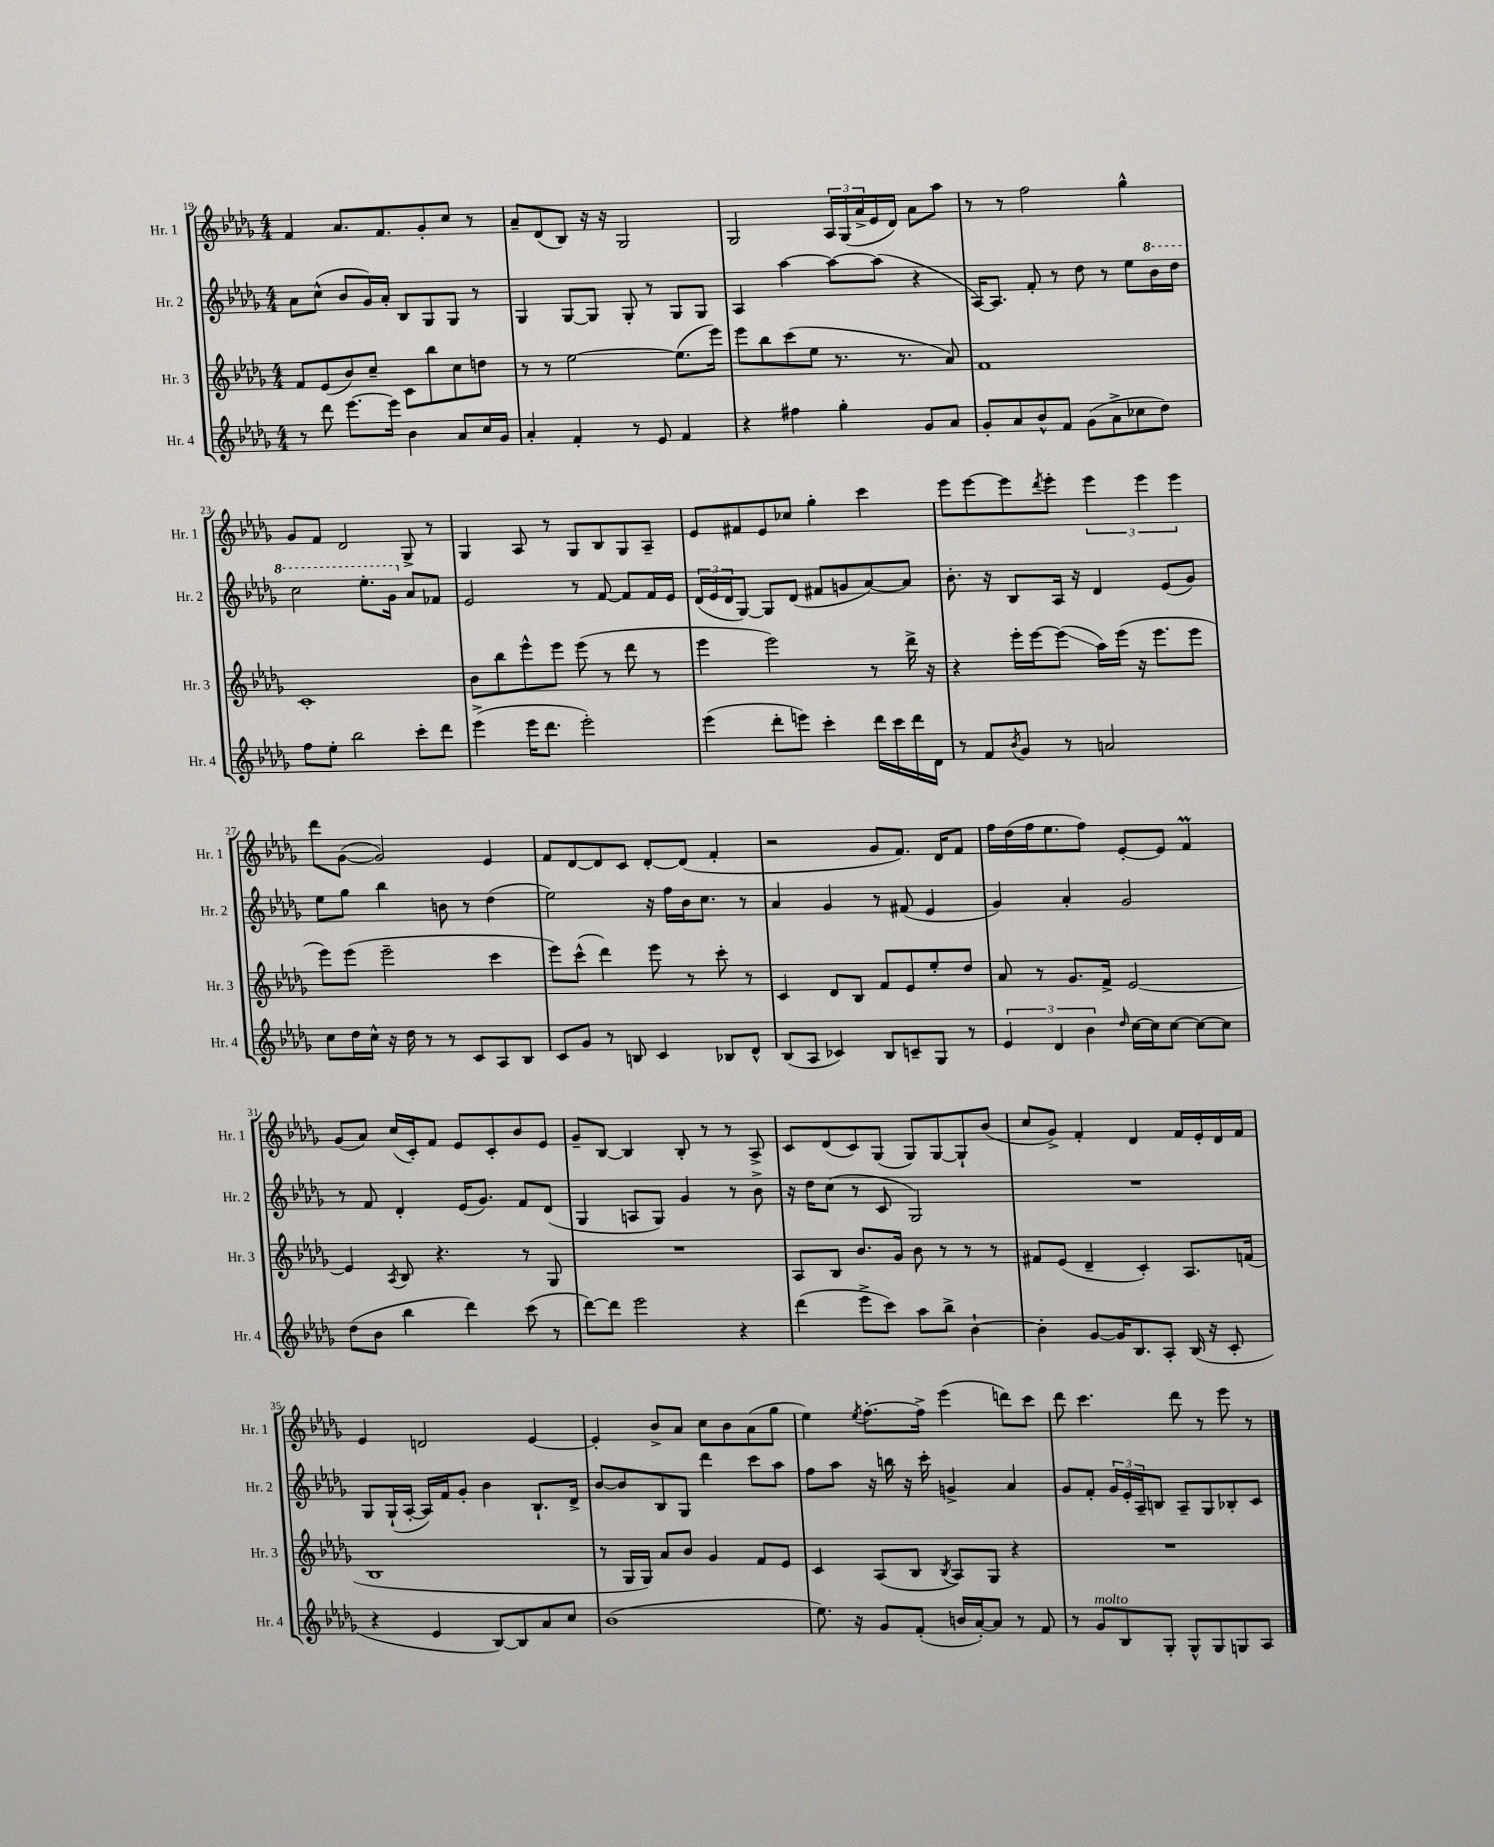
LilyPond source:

<<
\new StaffGroup <<
\new Staff = "s0" \with { instrumentName = "Hr. 1" shortInstrumentName = "Hr. 1" } {
    \clef treble \key des \major \numericTimeSignature \time 4/4
    f'4 aes'8. f'8. ges'8-. c''8 r8 |
    aes'8-- des'8( bes8) r16 r16 ges2 |
    ges2 \tuplet 3/2 { aes16 ges16( aes'16-> } ees'16 des'16) aes'8 aes''8 |
    r8 r8 f''2 ges''4-^ |
    ges'8 f'8 des'2 ges8-> r8 |
    ges4 aes8 r8 ges8 bes8 ges8 aes8-- |
    ees'8 fis'8 ees'8 ces''8 ges''4-. c'''4 |
    ees'''8 ees'''8~ ees'''8 \acciaccatura { des'''8 } ees'''8-. \tuplet 3/2 { ees'''4 ees'''4 ees'''4 } |
    des'''8 ges'8~( ges'2) ees'4 |
    f'8 des'8~ des'8 c'8 des'8~-. des'8( f'4-. |
    r2 ges'8 f'8.) des'16 f'8 |
    f''16 des''16( f''16 ees''8. f''8) ees'8~-. ees'8 f'4\prall |
    ges'8( aes'8) c''16( c'16-.) f'8 ees'8 c'8-. bes'8 ees'8 |
    ges'8-- bes8~ bes4 bes8-. r8 r8 aes8-> |
    c'8 des'8( c'8) ges8( ges8) ges8~ ges8-! bes'8( |
    c''8 ges'8->) f'4-. des'4 f'16 ees'16-. des'16 f'16 |
    ees'4 d'2 ees'4~ |
    ees'4-. bes'8-> aes'8 c''8 bes'8 aes'8( ges''8 |
    ees''4) \acciaccatura { ees''8 } f''8.~-. f''16-> ees'''4( d'''8) c'''8 |
    des'''8 c'''4. des'''8 r8 ees'''8 r8 \bar "|." |
}
\new Staff = "s1" \with { instrumentName = "Hr. 2" shortInstrumentName = "Hr. 2" } {
    \clef treble \key des \major \numericTimeSignature \time 4/4
    aes'8 c''8-^( bes'8 ges'16) aes'16-. bes8 ges8 ges8 r8 |
    ges4 ges8~ ges8 ges8-. r8 ges8 ges8 |
    aes4 aes''4~ aes''8~ aes''8( r4 |
    aes16~) aes8. f'8-. r8 des''8 r8 ees''8 \ottava #1 bes''16 des'''16 |
    c'''2 ees'''8.-. ges''16 \ottava #0 aes'8 fes'8 |
    ees'2 r8 f'8~ f'8 f'16 ees'16 |
    \tuplet 3/2 { des'16( ees'16 des'16 } ges8~) ges8 des'8( fis'8 g'8 aes'8~) aes'8 |
    bes'8.-. r16 bes8 aes16 r16 des'4 ees'8( ges'8) |
    ees''8 ges''8 bes''4 b'8 r8 des''4( |
    ees''2) r16 f''16 bes'16 c''8. r8 |
    aes'4 ges'4 r8 fis'8( ees'4 |
    ges'4) aes'4-. ges'2 |
    r8 f'8 des'4-. ees'16( ges'8.) f'8 des'8( |
    ges4 a8 ges8) ges'4 r8 bes'8-> |
    r16 des''16 c''8( r8 c'8 ges2) |
    R1 |
    ges8 ges16-!( aes16~-. aes16) f'16 ges'8-. bes'4 bes8.-! des'16-> |
    bes'8~ bes'8 bes8 ges8 des'''4 c'''8 aes''8 |
    f''8 aes''8 r16 b''16 r16 c'''16-. g'4-> aes'4 |
    ges'8 f'8-. \tuplet 3/2 { ges'16 ees'16-. aes16-- } b8 aes8-- ges8 bes8-. c'8 \bar "|." |
}
\new Staff = "s2" \with { instrumentName = "Hr. 3" shortInstrumentName = "Hr. 3" } {
    \clef treble \key des \major \numericTimeSignature \time 4/4
    f'8 ees'8( bes'8) c''8-- c'8 bes''8 c''8 d''8 |
    r8 r8 ees''2~ ees''8.( ees'''16) |
    ees'''8 bes''8 c'''8( ees''8 r8. r8. aes'8) |
    f'1 |
    c'1-. |
    bes'8 bes''8 ees'''8-^ ees'''8 ees'''8( r8 des'''8 r8 |
    ees'''4 ees'''2) r8 des'''16-> r16 |
    r4 ees'''16-. ees'''16~ ees'''8\glissando( aes''16) ees'''16( r16 ees'''8. ees'''8 |
    ees'''8) ees'''8( ees'''2-- c'''4 |
    ees'''8) c'''8-^( des'''4) ees'''8 r8 c'''8-. r8 |
    c'4 des'8 bes8 f'8 ees'8 ees''8-. des''8 |
    aes'8 r8 ges'8. f'16-> ees'2~ |
    ees'4 \acciaccatura { aes8 } bes8 r4. r8 ges8 |
    R1 |
    aes8 bes8 bes'8. ges'16 bes'8 r8 r8 r8 |
    fis'8 ees'8( des'4-- c'4-.) aes8. f'16( |
    bes1 |
    r8 ges16 ges16) aes'8 bes'8 ges'4 f'8 ees'8 |
    c'4 aes8( bes8 \acciaccatura { bes8 } aes8) ges8 r4 |
    R1 \bar "|." |
}
\new Staff = "s3" \with { instrumentName = "Hr. 4" shortInstrumentName = "Hr. 4" } {
    \clef treble \key des \major \numericTimeSignature \time 4/4
    r8 des'''8 ees'''8.~ ees'''16 bes'4 aes'8 c''16 ges'16 |
    aes'4-. f'4-. r8 ees'8 f'4 |
    r4 fis''4 ges''4-. ges'8 aes'8 |
    ges'8-. aes'8 bes'8-^ f'8 ges'8( aes'8-> ces''8 des''8) |
    f''8 ees''8-. bes''2 c'''8-. des'''8 |
    ees'''4->( ees'''16 des'''8. ees'''2-.) |
    ees'''4( des'''8-. e'''8) c'''4-. des'''16 c'''16 des'''16 des'16 |
    r8 f'8 \acciaccatura { bes'8 } ges'8 r8 a'2 |
    c''8 des''16 c''16-^ r16 des''16 r8 r8 c'8 aes8 bes8 |
    c'8 ges'8 r8 b8 c'4 bes8 des'8-^ |
    bes8( aes8 ces'4) bes8 c'8-- ges8 r8 |
    \tuplet 3/2 { ees'4 des'4 bes'4 } \grace { des''16 } c''16~ c''16 c''8~ c''8~ c''8 |
    des''8( bes'8 bes''4 des'''4) c'''8( r8 |
    des'''8~) des'''8 ees'''2 r4 |
    des'''4( ees'''8-> c'''8) aes''8 bes''8-> bes'4~-! |
    bes'4-. ges'8~ ges'16 bes8. aes8-. bes16( r16 c'8-. |
    r4 ees'4 bes8~) bes8 aes'8 c''8 |
    bes'1( |
    ees''8.) r16 ges'8 f'8-.( b'16 aes'16~-.) aes'8 r8 f'8 |
    r8 ges'8^\markup { \italic "molto" } bes8 ges8-. ges8-^ ges8 g8 aes8 \bar "|." |
}
>>
>>
\layout { \context { \Score currentBarNumber = #19 } }
